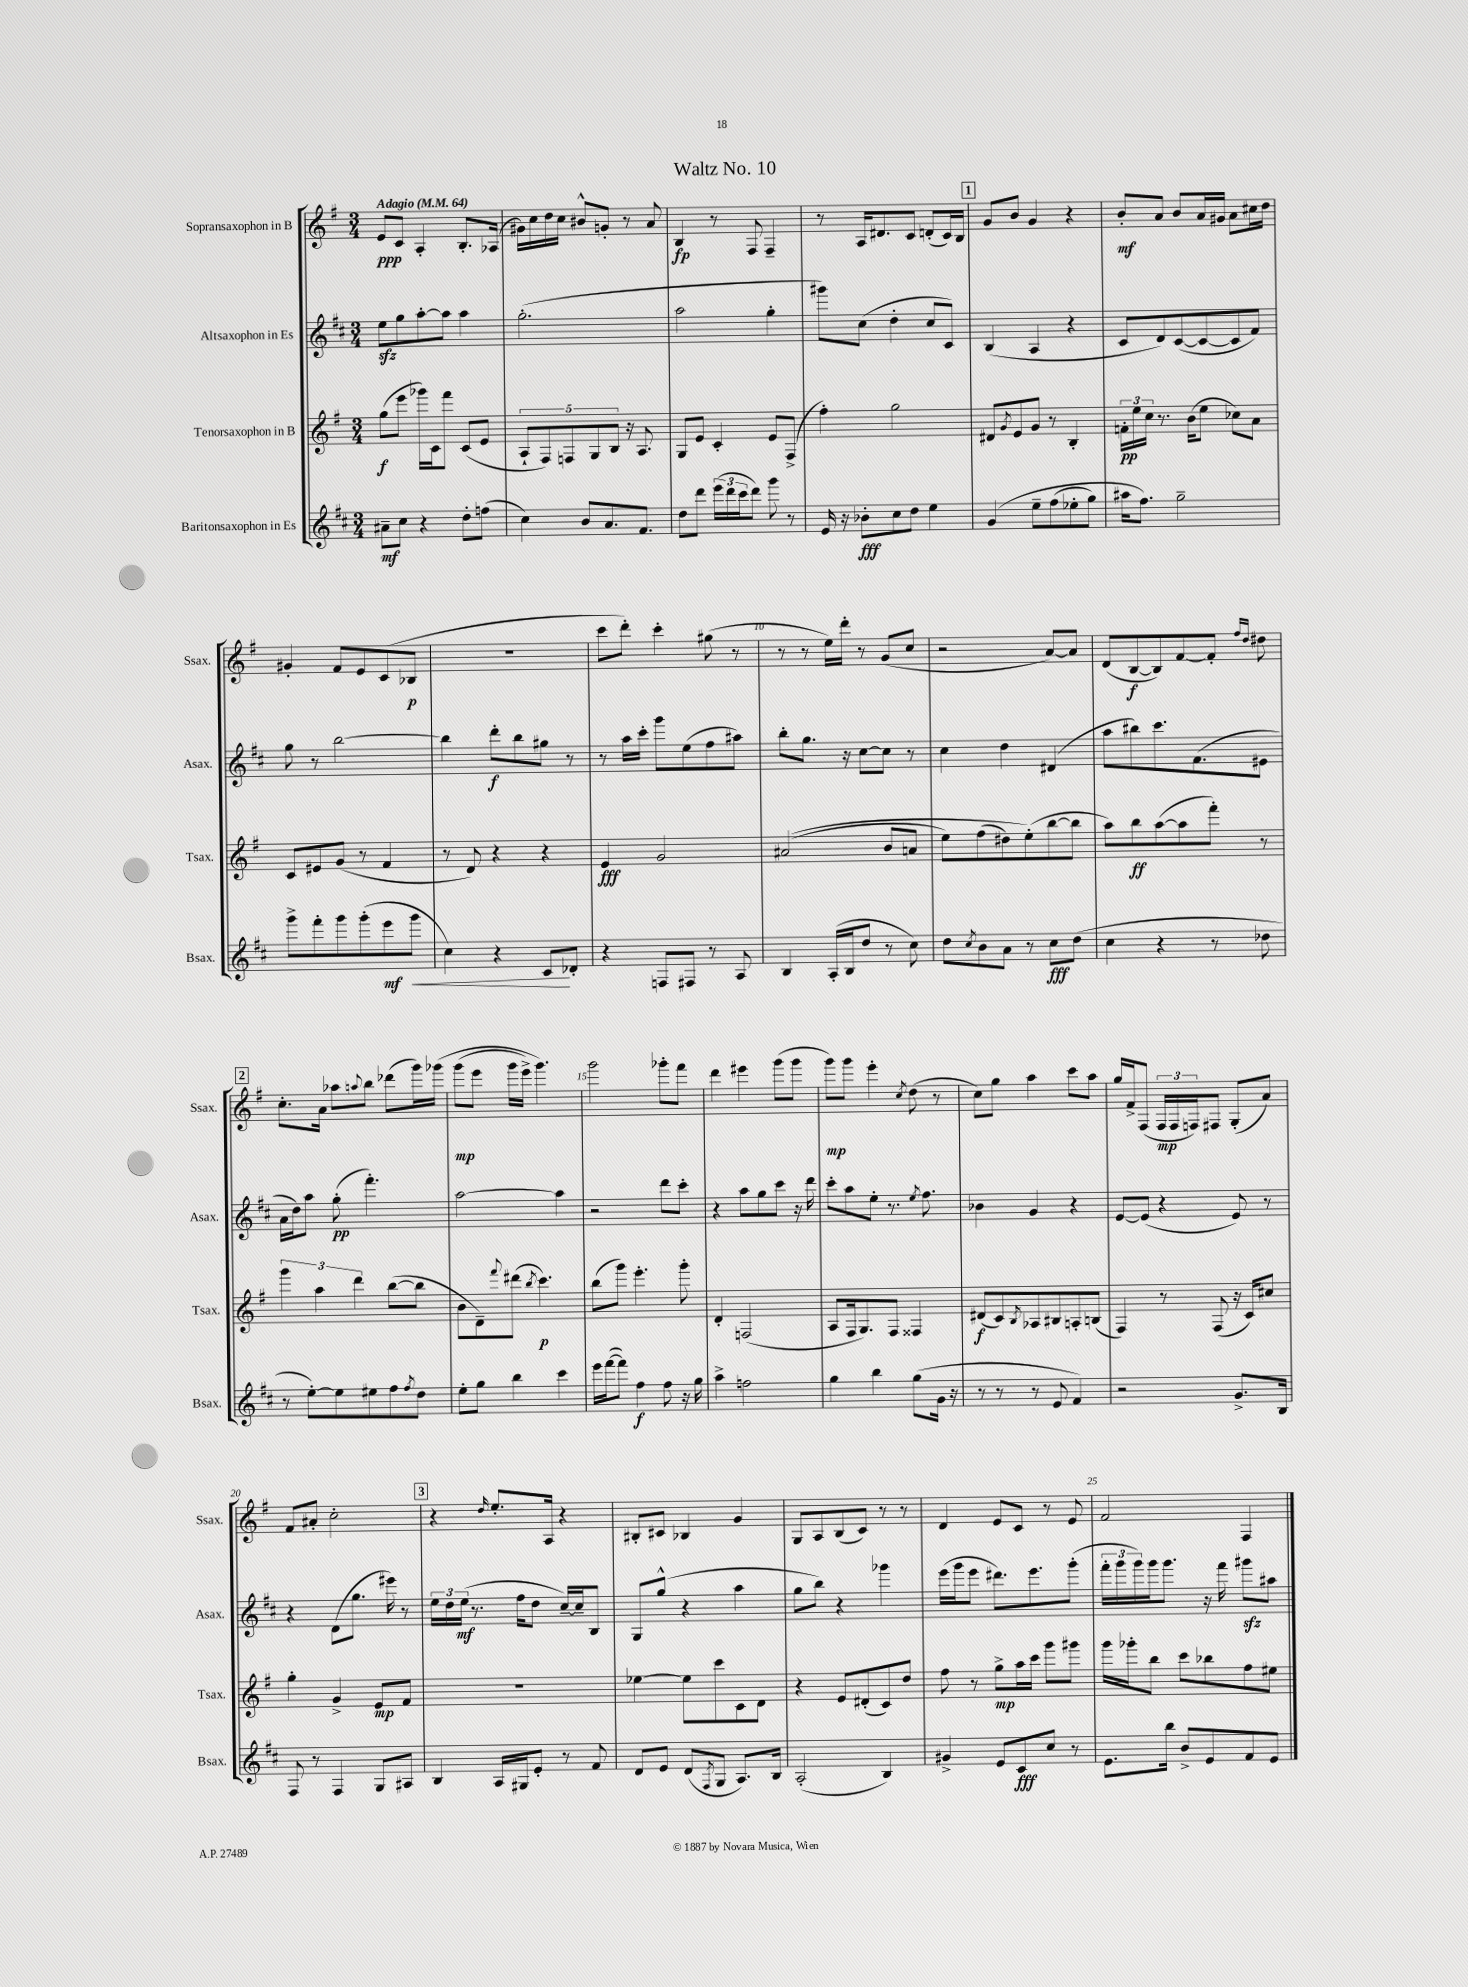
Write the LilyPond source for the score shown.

\header { title = "Waltz No. 10" }
<<
\new StaffGroup <<
\new Staff = "s0" \with { instrumentName = "Sopransaxophon in B" shortInstrumentName = "Ssax." } {
    \clef treble \key g \major \numericTimeSignature \time 3/4 \tempo "Adagio" 4 = 64
    e'8\ppp c'8 a4-. b8.-. aes16( |
    gis'16) c''16 d''16 c''16 bis'8-^ g'8-. r8 a'8 |
    b4\fp r8 fis8 fis4-- |
    r8 a16 dis'8. c'8 d'8-.( c'16) b16 |
    \mark \markup { \box "1" } g'8 b'8 g'4 r4 |
    b'8-.\mf a'8 b'8 a'16 gis'16 a'8 cis''16 d''16 |
    gis'4-. fis'8 e'8 c'8( bes8\p |
    R2. |
    c'''8 d'''8-.) c'''4-. gis''8( r8 |
    r8 r8 e''16) d'''16-. r8 g'8( c''8 |
    r2 a'8~) a'8 |
    d'8( b8~\f b8) fis'8~ fis'8-. \grace { fis''16 d''16 } dis''8 |
    \mark \markup { \box "2" } c''8.-. a'16 aes''8 \appoggiatura { a''8 } b''8 des'''8( g'''16) ges'''16\( |
    g'''8\mp( e'''8 g'''16 e'''16->) g'''4.\) |
    g'''2 ges'''8-. fis'''8 |
    d'''4 eis'''4 g'''8( g'''8 |
    g'''8\mp) g'''8 e'''4-. \acciaccatura { c''8 } d''8( r8 |
    c''8) g''8 a''4 c'''8 a''8 |
    g''16 fis'16-> fis8( \tuplet 3/2 { fis16\mp fis16 f16) } fis8 g8-.( a'8) |
    fis'8 ais'8-. c''2-. |
    \mark \markup { \box "3" } r4 \grace { d''16 } e''8.-. a16 r4 |
    bis8-. cis'8 bes4 g'4 |
    g8 a8 b8( c'8) r8 r8 |
    d'4 e'8 c'8 r8 e'8 |
    fis'2 fis4 \bar "|." |
}
\new Staff = "s1" \with { instrumentName = "Altsaxophon in Es" shortInstrumentName = "Asax." } {
    \clef treble \key d \major \numericTimeSignature \time 3/4
    e''8\sfz g''8 a''8~-. a''8 a''4 |
    g''2.-.( |
    a''2 g''4-. |
    gis'''8) cis''8( d''4-. cis''8 cis'8) |
    \mark \markup { \box "1" } b4( a4 r4 |
    cis'8 d'8) cis'8~( cis'8~ cis'8 fis'8) |
    g''8 r8 b''2~ |
    b''4 d'''8-.\f b''8 gis''8 r8 |
    r8 a''16 cis'''16-. g'''8 e''8( fis''8 ais''8) |
    b''8-. g''8. r16 cis''8~ cis''8 r8 |
    cis''4 d''4 dis'4( |
    a''8 bis''8) cis'''8. fis'8.( eis'8 |
    \mark \markup { \box "2" } a'16 d''16) a''8 g''8-.\pp( fis'''4.-.) |
    a''2~ a''4 |
    r2 d'''8 cis'''8-. |
    r4 a''8 g''8 cis'''8 r16 d'''16 |
    cis'''8-. a''8 e''8-. r8. \acciaccatura { e''8 } fis''8. |
    bes'4 g'4 r4 |
    e'8~ e'8( r4 e'8) r8 |
    r4 d'8( g''8. eis'''16) r8 |
    \mark \markup { \box "3" } \tuplet 3/2 { e''16 d''16 e''16\mf( } r8. fis''16 d''8 cis''16~--) cis''16-- b8 |
    g8 g''8-^( r4 a''4 |
    g''8 b''8) r4 ges'''4 |
    e'''16( g'''16 e'''8 dis'''8.) e'''8. g'''8-.( |
    \tuplet 3/2 { fis'''16-. g'''16 g'''16) } g'''16 g'''8. r16 fis'''16 gis'''8\sfz ais''8 \bar "|." |
}
\new Staff = "s2" \with { instrumentName = "Tenorsaxophon in B" shortInstrumentName = "Tsax." } {
    \clef treble \key g \major \numericTimeSignature \time 3/4
    g''8\f( e'''8 ges'''16) c'16 fis'''8 c'8( e'8 |
    \tuplet 5/4 { a8-! fis8) f8 g8 b8 } r16 a8. |
    g8 e'8 c'4-. e'8 fis8->( |
    fis''4-.) g''2 |
    \mark \markup { \box "1" } dis'8 \acciaccatura { g'8 } e'8 g'8 r8 b4-. |
    \tuplet 3/2 { f'16-.\pp e''16 c''16 } r8. b'16( e''8 ces''8) a'8 |
    c'8 eis'8 g'8( r8 fis'4 |
    r8 d'8) r4 r4 |
    e'4\fff g'2 |
    ais'2(\( b'8 a'8 |
    e''8) fis''8( dis''8) e''8-.(\) b''8~ b''8 |
    a''8) b''8\ff a''8~( a''8 fis'''8-.) r8 |
    \mark \markup { \box "2" } \tuplet 3/2 { g'''4 a''4 d'''4 } b''8~( b''8 |
    b'8 d'8--) \appoggiatura { fis'''8 } dis'''8( \acciaccatura { b''8 } c'''4.\p) |
    b''8( g'''8) e'''4.-. g'''8-. |
    d'4-. f2( |
    a8 fis16 g8.) fis8 fisis4 |
    dis'8\f( c'8) \acciaccatura { b8 } aes8 bis8 a8-. b8( |
    fis4) r8 fis8( r16 c'16) cis''8 |
    g''4-. g'4-> e'8\mp fis'8 |
    \mark \markup { \box "3" } R2. |
    ees''4~ ees''8 c'''8 c'8 d'8 |
    r4 e'8 dis'8-.( c'8) d''8 |
    fis''8 r8 g''8->\mp a''16 c'''16 g'''8 gis'''8 |
    g'''16 ges'''16-. b''8 c'''8 bes''8 fis''8 eis''8 \bar "|." |
}
\new Staff = "s3" \with { instrumentName = "Baritonsaxophon in Es" shortInstrumentName = "Bsax." } {
    \clef treble \key d \major \numericTimeSignature \time 3/4
    ais'8--\mf cis''8 r4 d''8-. f''8( |
    cis''4) b'8 a'8. fis'8. |
    d''8 d'''8 \tuplet 3/2 { e'''16( d'''16 cis'''16 } d'''8) g'''8 r8 |
    e'16 r16 bes'8-.\fff cis''8 d''8 e''4 |
    \mark \markup { \box "1" } g'4\( e''8-- fis''8( ees''8-. g''8) |
    ais''16 fis''8.\) g''2-- |
    g'''8-> fis'''8-. g'''8 g'''8-.( e'''8\mf g'''8\< |
    cis''4) r4 cis'8\! des'8-. |
    r4 f8 fis8 r8 a8 |
    b4 a16-.( b16 d''8 r8 cis''8) |
    d''8 \acciaccatura { cis''8 } b'8 a'8 r8 cis''8\fff d''8( |
    cis''4 r4 r8 des''8 |
    \mark \markup { \box "2" } r8 e''8~-.) e''8 eis''8 fis''8 \acciaccatura { fis''8 } d''8 |
    e''8-. g''8 b''4 cis'''4 |
    e'''16 fis'''16~( fis'''8) fis''4\f fis''8 r16 g''16 |
    a''4-> f''2 |
    g''4 b''4 g''8( g'16 r16 |
    r8 r8 r8 e'8 fis'4) |
    r2 g'8.-> b16 |
    fis8 r8 fis4 g8 ais8 |
    \mark \markup { \box "3" } b4 a16 gis16 e'8-. r8 fis'8 |
    d'8 e'8 d'8( \acciaccatura { fis8 } g8 a8.) b16 |
    a2-.( b4) |
    gis'4-> e'8 cis'8\fff cis''8 r8 |
    e'8. b''16 b'8-> e'8 fis'8 e'8 \bar "|." |
}
>>
>>
\layout { \context { \Score \override BarNumber.break-visibility = ##(#f #t #t) barNumberVisibility = #(every-nth-bar-number-visible 5) } }
